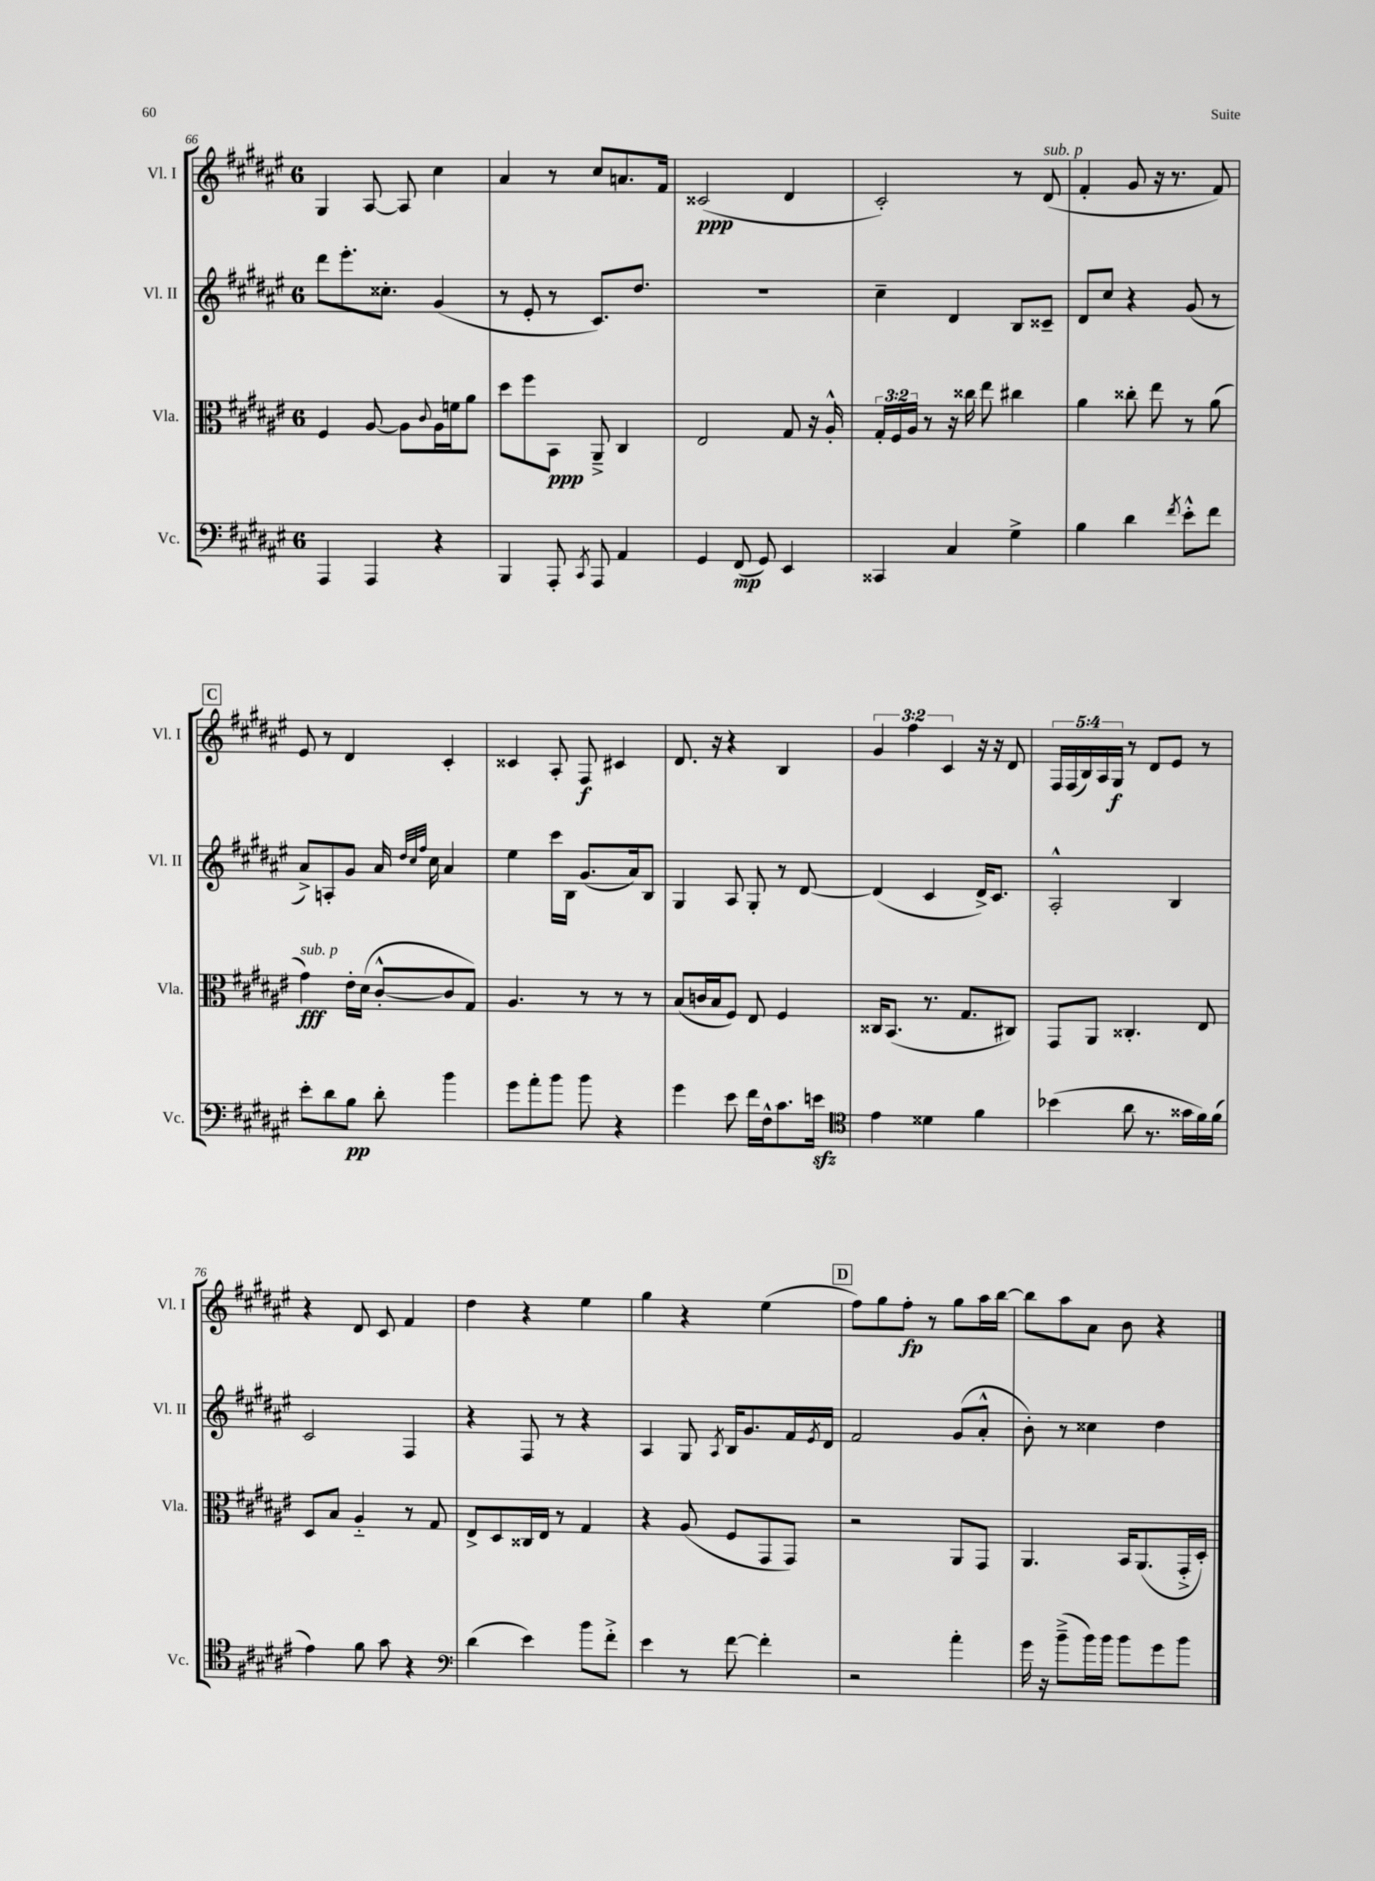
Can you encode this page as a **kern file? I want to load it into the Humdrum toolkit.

**kern	**dynam	**kern	**dynam	**kern	**kern	**dynam
*part4	*part4	*part3	*part3	*part2	*part1	*part1
*staff4	*staff4	*staff3	*staff3	*staff2	*staff1	*staff1
*I"Vc.	*	*I"Vla.	*	*I"Vl. II	*I"Vl. I	*
*I'Vc.	*	*I'Vla.	*	*I'Vl. II	*I'Vl. I	*
*clefF4	*	*clefC3	*	*clefG2	*clefG2	*
*k[f#c#g#d#a#e#]	*	*k[f#c#g#d#a#e#]	*	*k[f#c#g#d#a#e#]	*k[f#c#g#d#a#e#]	*
*M6/8	*	*M6/8	*	*M6/8	*M6/8	*
=66	=66	=66	=66	=66	=66	=66
4AAA#/	.	4F#/	.	8ddd#\L	4G#/	.
.	.	.	.	8.eee#'\	.	.
4AAA#/	.	[8A#/	.	.	[8A#/	.
.	.	.	.	8.cc##X'\J	.	.
.	.	8A#\L]	.	.	8A#/]	.
.	.	8qqc#/	.	.	.	.
4r	.	16A#\L	.	(4g#/	4cc#\	.
.	.	16fn\J	.	.	.	.
.	.	8a#\J	.	.	.	.
=67	=67	=67	=67	=67	=67	=67
4BBB/	.	8dd#\L	.	8r	4a#/	.
.	.	8ff#\	.	8e#'/	.	.
8AAA#'/	.	8BB\J	ppp	8r	8r	.
8qCC#/	.	.	.	.	.	.
8AAA#/	.	8AA#~^/	.	8.c#/L)	8cc#/L	.
4AA#/	.	4C#/	.	.	8.an/	.
.	.	.	.	8.dd#/J	.	.
.	.	.	.	.	16f#/Jk	.
=68	=68	=68	=68	=68	=68	=68
4GG#/	.	2E#/	.	2.r	(2c##X/	ppp
(8FF#/	mp	.	.	.	.	.
8GG#/)	.	.	.	.	.	.
4EE#/	.	8G#/	.	.	4d#/	.
.	.	16r	.	.	.	.
.	.	16A#'^^/	.	.	.	.
=69	=69	=69	=69	=69	=69	=69
4CC##X/	.	24G#'/LL	.	4cc#~\	2c#'/)	.
.	.	24F#/	.	.	.	.
.	.	24A#/JJ	.	.	.	.
.	.	8r	.	.	.	.
4C#/	.	16r	.	4d#/	.	.
.	.	16cc##X\	.	.	.	.
.	.	8ee#\	.	.	.	.
4G#^\	.	4cc#X\	.	8B/L	8r	.
!	!	!	!	!	!LO:TX:a:i:t=sub. p	!
.	.	.	.	8c##X~/J	(8d#/	.
=70	=70	=70	=70	=70	=70	=70
4B\	.	4a#\	.	8d#/L	4f#'/	.
.	.	.	.	8cc#/J	.	.
4d#\	.	8cc##X'\	.	4r	8g#/	.
.	.	8ee#\	.	.	16r	.
.	.	.	.	.	8.r	.
8qf#/	.	.	.	.	.	.
8e#'^^\L	.	8r	.	(8g#/	.	.
8f#\J	.	(8a#\	.	8r	8f#/)	.
!!LO:LB:g=z
!!LO:REH:place=s1:t=C
=71	=71	=71	=71	=71	=71	=71
!	!	!LO:TX:a:i:t=sub. p	!	!	!	!
8e#'\L	.	4g#\)	fff	8a#^/L)	8e#/	.
8d#\	.	.	.	8An'/	8r	.
8B\J	pp	16e#'\LL	.	8g#/J	4d#/	.
.	.	(16d#\JJ	.	.	.	.
8d#'\	.	[8c#'^^/L	.	16a#/	.	.
.	.	.	.	32qqdd#/LLL	.	.
.	.	.	.	32qqcc#/	.	.
.	.	.	.	32qqff#/JJJ	.	.
.	.	.	.	16cc#\	.	.
4b\	.	8c#/]	.	4a#/	4c#'/	.
.	.	8G#/J)	.	.	.	.
=72	=72	=72	=72	=72	=72	=72
8g#\L	.	4.A#/	.	4ee#\	4c##X/	.
8a#'\	.	.	.	.	.	.
8b\J	.	.	.	16ccc#\LL	8A#'/	.
.	.	.	.	16B\JJ	.	.
8b\	.	8r	.	(8.g#/L	8F#/	f
4r	.	8r	.	.	4c#X/	.
.	.	.	.	16a#/k)	.	.
.	.	8r	.	8B/J	.	.
=73	=73	=73	=73	=73	=73	=73
4g#\	.	(8B/L	.	4G#/	8.d#/	.
.	.	16cn/L	.	.	.	.
.	.	16B/J	.	.	16r	.
8e#\	.	8F#/J)	.	8A#/	4r	.
16f#\LL	.	8E#/	.	8G#'/	.	.
16F#^^\J	.	.	.	.	.	.
8.c#\	.	4F#/	.	8r	4B/	.
.	.	.	.	[8d#/	.	.
16enzz\Jk	.	.	.	.	.	.
=74	=74	=74	=74	=74	=74	=74
*clefC4	*	*	*	*	*	*
4e#\	.	16C##X/KL	.	(4d#/]	6g#/	.
.	.	(8.BB/J	.	.	.	.
.	.	.	.	.	6ff#\	.
4d##X\	.	8.r	.	4c#/	.	.
.	.	.	.	.	6c#/	.
.	.	8.G#/L	.	.	.	.
4f#\	.	.	.	16d#^/KL)	16r	.
.	.	.	.	8.c#/J	16r	.
.	.	8C#X/J)	.	.	8d#/	.
=75	=75	=75	=75	=75	=75	=75
(4b-X\	.	8GG#/L	.	2A#'^^/	20F#/LL	.
.	.	.	.	.	(20F#/	.
.	.	.	.	.	20B/)	.
.	.	8AA#/J	.	.	.	.
.	.	.	.	.	20A#/	.
.	.	.	.	.	20G#/JJ	f
8a#\	.	4.C##X'/	.	.	8r	.
8.r	.	.	.	.	8d#/L	.
.	.	.	.	4B/	8e#/J	.
16g##X\LL	.	.	.	.	.	.
16f#\)	.	8E#/	.	.	8r	.
(16f#\JJ	.	.	.	.	.	.
!!LO:LB:g=z
=76	=76	=76	=76	=76	=76	=76
4e#\)	.	8D#/L	.	2c#/	4r	.
.	.	8B/J	.	.	.	.
8f#\	.	4A#/	.	.	8d#/	.
8g#\	.	.	.	.	8c#/	.
4r	.	8r	.	4F#/	4f#/	.
.	.	8G#/	.	.	.	.
=77	=77	=77	=77	=77	=77	=77
*clefF4	*	*	*	*	*	*
(4d#\	.	8E#^/L	.	4r	4dd#\	.
.	.	8D#/	.	.	.	.
4e#\)	.	16C##X/L	.	8F#/	4r	.
.	.	16E#/JJ	.	.	.	.
.	.	8r	.	8r	.	.
8b\L	.	4G#/	.	4r	4ee#\	.
8f#'^\J	.	.	.	.	.	.
=78	=78	=78	=78	=78	=78	=78
4e#\	.	4r	.	4A#/	4gg#\	.
8r	.	(8A#/	.	8G#/	4r	.
.	.	.	.	8qA#/	.	.
[8f#\	.	8F#/L	.	16B/KL	.	.
.	.	.	.	8.g#/	.	.
4f#'\]	.	8GG#/	.	.	(4ee#\	.
.	.	8GG#/J)	.	16f#/L	.	.
.	.	.	.	8qe#/	.	.
.	.	.	.	16d#/JJ	.	.
!!LO:REH:place=s1:t=D
=79	=79	=79	=79	=79	=79	=79
2r	.	2r	.	2f#/	8ff#\L)	.
.	.	.	.	.	8gg#\	.
.	.	.	.	.	8ff#'\J	fp
.	.	.	.	.	8r	.
4a#'\	.	8AA#/L	.	(8g#/L	8gg#\L	.
.	.	8GG#/J	.	8a#'^^/J	16aa#\L	.
.	.	.	.	.	[16bb\JJ	.
=80	=80	=80	=80	=80	=80	=80
16g#\	.	4.AA#/	.	8b'\)	8bb\L]	.
16r	.	.	.	.	.	.
(8b~^\L	.	.	.	8r	8aa#\	.
16b\L)	.	.	.	4cc##X\	8a#\J	.
16b\JJ	.	.	.	.	.	.
8b\L	.	16BB/KL	.	.	8b\	.
.	.	(8.AA#/	.	.	.	.
8g#\	.	.	.	4dd#\	4r	.
8b\J	.	16GG#'^/L	.	.	.	.
.	.	16D#'/JJ)	.	.	.	.
==	==	==	==	==	==	==
*-	*-	*-	*-	*-	*-	*-
